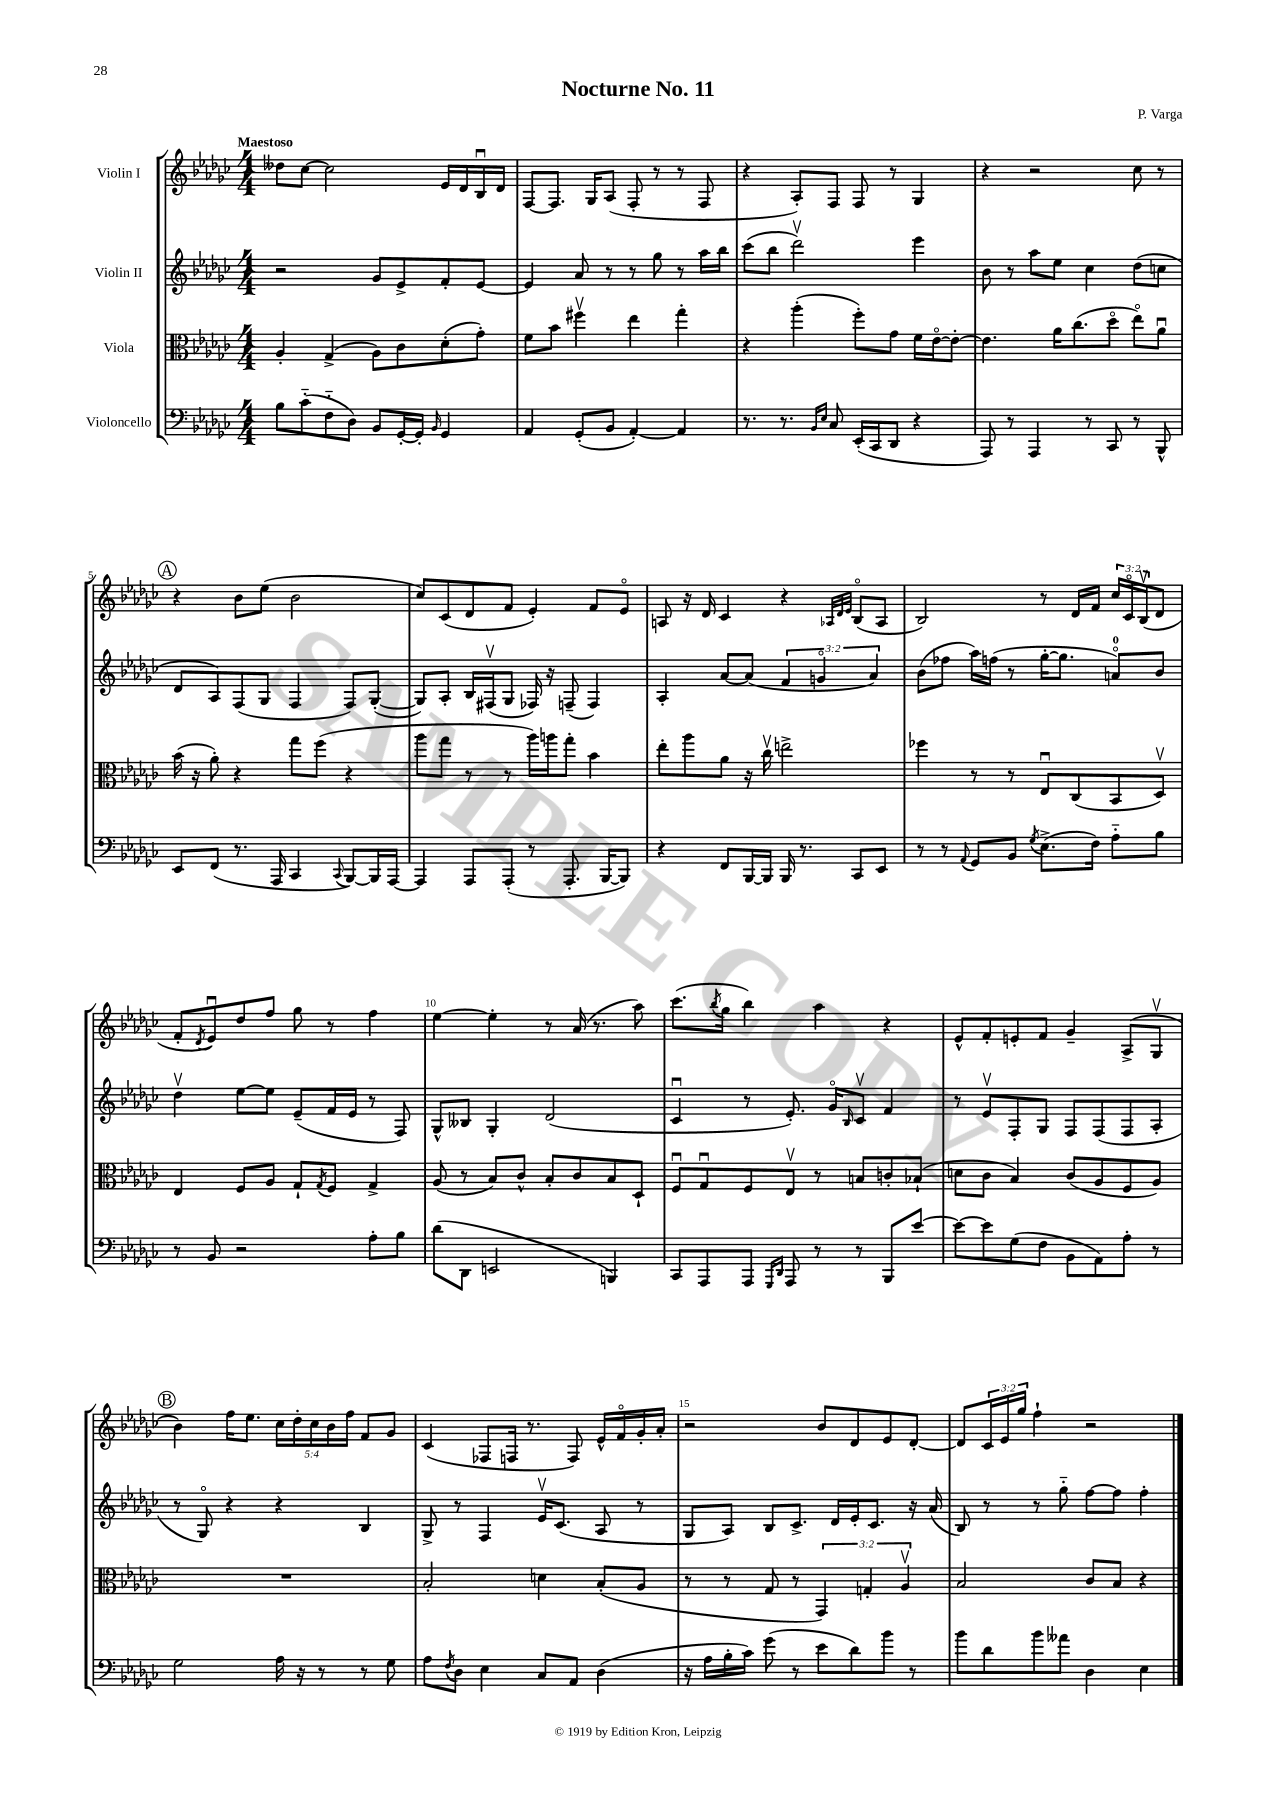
\header { title = "Nocturne No. 11" composer = "P. Varga" }
<<
\new StaffGroup <<
\new Staff = "s0" \with { instrumentName = "Violin I" } {
    \clef treble \key ges \major \numericTimeSignature \time 4/4 \override Staff.TupletNumber.text = #tuplet-number::calc-fraction-text \tempo "Maestoso"
    deses''8 ces''8~ ces''2 ees'16 des'16 bes16\downbow des'16 |
    f8~ f8. ges16 aes8( f8-. r8 r8 f8 |
    r4 aes8-.) f8 f8 r8 ges4 |
    r4 r2 ces''8 r8 |
    \mark \markup { \circle "A" } r4 bes'8 ees''8( bes'2 |
    ces''8) ces'8( des'8 f'8 ees'4-.) f'8 ees'8\flageolet |
    a8 r16 des'16 ces'4 r4 \grace { aes32 des'32 ees'32 } bes8\flageolet( aes8 |
    bes2) r8 des'16 f'16 \tuplet 3/2 { ces''16 ces'16\flageolet bes16\upbow( } des'8 |
    f'8-. \acciaccatura { des'8 } ees'8\downbow) des''8 f''8 ges''8 r8 f''4 |
    ees''4~ ees''4-. r8 aes'16( r8. aes''8) |
    ces'''8.( \acciaccatura { bes''8 } ges''16 bes''4) aes''4 r4 |
    ees'8-^ f'8-. e'8-. f'8 ges'4-- aes8->( ges8\upbow |
    \mark \markup { \circle "B" } bes'4) f''16 ees''8. \tuplet 5/4 { ces''16 des''16-. ces''16 bes'16 f''16 } f'8 ges'8 |
    ces'4( fes8 f16 r8. f8) ees'16-^ f'16\flageolet ges'16-. aes'16-. |
    r2 bes'8 des'8 ees'8 des'8~-. |
    des'8 \tuplet 3/2 { ces'16 ees'16 ges''16 } f''4-! r2 \bar "|." |
}
\new Staff = "s1" \with { instrumentName = "Violin II" } {
    \clef treble \key ges \major \numericTimeSignature \time 4/4 \override Staff.TupletNumber.text = #tuplet-number::calc-fraction-text
    r2 ges'8 ees'8-> f'8-. ees'8~ |
    ees'4 aes'8 r8 r8 ges''8 r8 aes''16 bes''16 |
    ces'''8( bes''8 des'''2\upbow) ees'''4 |
    bes'8 r8 aes''8 ees''8 ces''4 des''8( c''8 |
    \mark \markup { \circle "A" } des'8 aes8) f8( ges8 f4 f8) ges8~-.( |
    ges8) aes8-. bes16 fis16\upbow( ges8 fes16) r16 f8--( f4) |
    aes4-. aes'8~ aes'8( \tuplet 3/2 { f'4 g'4\flageolet aes'4) } |
    bes'8( fes''8 aes''16) f''16( r8 ges''16~-. ges''8. a'8-0\flageolet) bes'8 |
    des''4\upbow ees''8~ ees''8 ees'8--( f'16 ees'16 r8 f8) |
    ges8-^ beses8 ges4-. des'2( |
    ces'4\downbow r8 ees'8.-.) ges'16\flageolet \grace { bes16 } ces'8\upbow f'4 |
    r8 ees'8\upbow f8-. ges8 f8 f8( f8 aes8-. |
    \mark \markup { \circle "B" } r8 ges8\flageolet) r4 r4 bes4 |
    ges8-> r8 f4 ees'16\upbow ces'8.( aes8 r8 |
    ges8 aes8) bes8 ces'8.-> des'16 ees'16-. ces'8. r16 aes'16( |
    bes8) r8 r8 ges''8-_ f''8~ f''8 f''4-. \bar "|." |
}
\new Staff = "s2" \with { instrumentName = "Viola" } {
    \clef alto \key ges \major \numericTimeSignature \time 4/4 \override Staff.TupletNumber.text = #tuplet-number::calc-fraction-text
    aes4-. ges4->( aes8) ces'8 des'8-.( ges'8-.) |
    f'8 bes'8 fis''4\upbow ees''4 ges''4-. |
    r4 aes''4-.( f''8-.) ges'8 f'16 ees'16~\flageolet ees'8~-. |
    ees'4. aes'16 ces''8.( des''8\flageolet ees''8\flageolet) aes'8\downbow |
    \mark \markup { \circle "A" } bes'16( r16 aes'8-.) r4 ges''8 f''8( r4 |
    aes''8 ges''8 r8 r8 aes''16) a''16 ges''8-. bes'4 |
    ees''8-. aes''8 aes'8 r16 ces''16\upbow e''2-> |
    fes''4 r8 r8 ees8\downbow ces8( bes,8 des8\upbow) |
    ees4 f8 aes8 ges8-! \acciaccatura { ges8 } f8 ges4-> |
    aes8( r8 bes8) ces'8-^ bes8-. ces'8 bes8 des8-! |
    f8\downbow ges8\downbow f8 ees8\upbow r8 b8 c'8-. bes8-!( |
    d'8 ces'8 bes4) ces'8( aes8 f8 aes8) |
    \mark \markup { \circle "B" } R1 |
    bes2-. d'4 bes8-.( aes8 |
    r8 r8 ges8 r8 \tuplet 3/2 { ges,4) g4-. aes4\upbow } |
    bes2 ces'8 bes8 r4 \bar "|." |
}
\new Staff = "s3" \with { instrumentName = "Violoncello" } {
    \clef bass \key ges \major \numericTimeSignature \time 4/4
    bes8 ces'8-_( f8-_ des8) bes,8 ges,16~-. ges,16-. \grace { bes,16 } ges,4 |
    aes,4 ges,8-.( bes,8 aes,4~-.) aes,4 |
    r8. r8. \grace { bes,16 ees16 } ces8 ees,16-.( ces,16 des,8 r4 |
    aes,,8) r8 aes,,4 r8 ces,8 r8 bes,,8-^ |
    \mark \markup { \circle "A" } ees,8 f,8( r8. aes,,16 ces,4 \appoggiatura { ces,8 } bes,,8~) bes,,16 aes,,16~ |
    aes,,4 aes,,8 aes,,8-.( r8 aes,,8.-. bes,,16~ bes,,8) |
    r4 f,8 bes,,16~ bes,,16 bes,,16 r8. ces,8 ees,8 |
    r8 r8 \appoggiatura { aes,8 } ges,8 bes,8 \acciaccatura { ges8 } ees8.->( f16) aes8-_ bes8 |
    r8 bes,8 r2 aes8-. bes8 |
    des'8( des,8 e,2 b,,4) |
    ces,8 aes,,8 aes,,8 \grace { ges,,16 des,16 } aes,,8 r8 r8 bes,,8 ees'8~ |
    ees'8~ ees'8 ges8( f8 bes,8 aes,8) aes8-. r8 |
    \mark \markup { \circle "B" } ges2 aes16 r16 r8 r8 ges8 |
    aes8 \acciaccatura { f8 } des8 ees4 ces8 aes,8 des4( |
    r16 aes16 bes16-. ces'16) ges'8( r8 ees'8 des'8) bes'8 r8 |
    bes'8 des'8 bes'8 aeses'8 des4 ees4 \bar "|." |
}
>>
>>
\layout { \context { \Score \override BarNumber.break-visibility = ##(#f #t #t) barNumberVisibility = #(every-nth-bar-number-visible 5) } }
